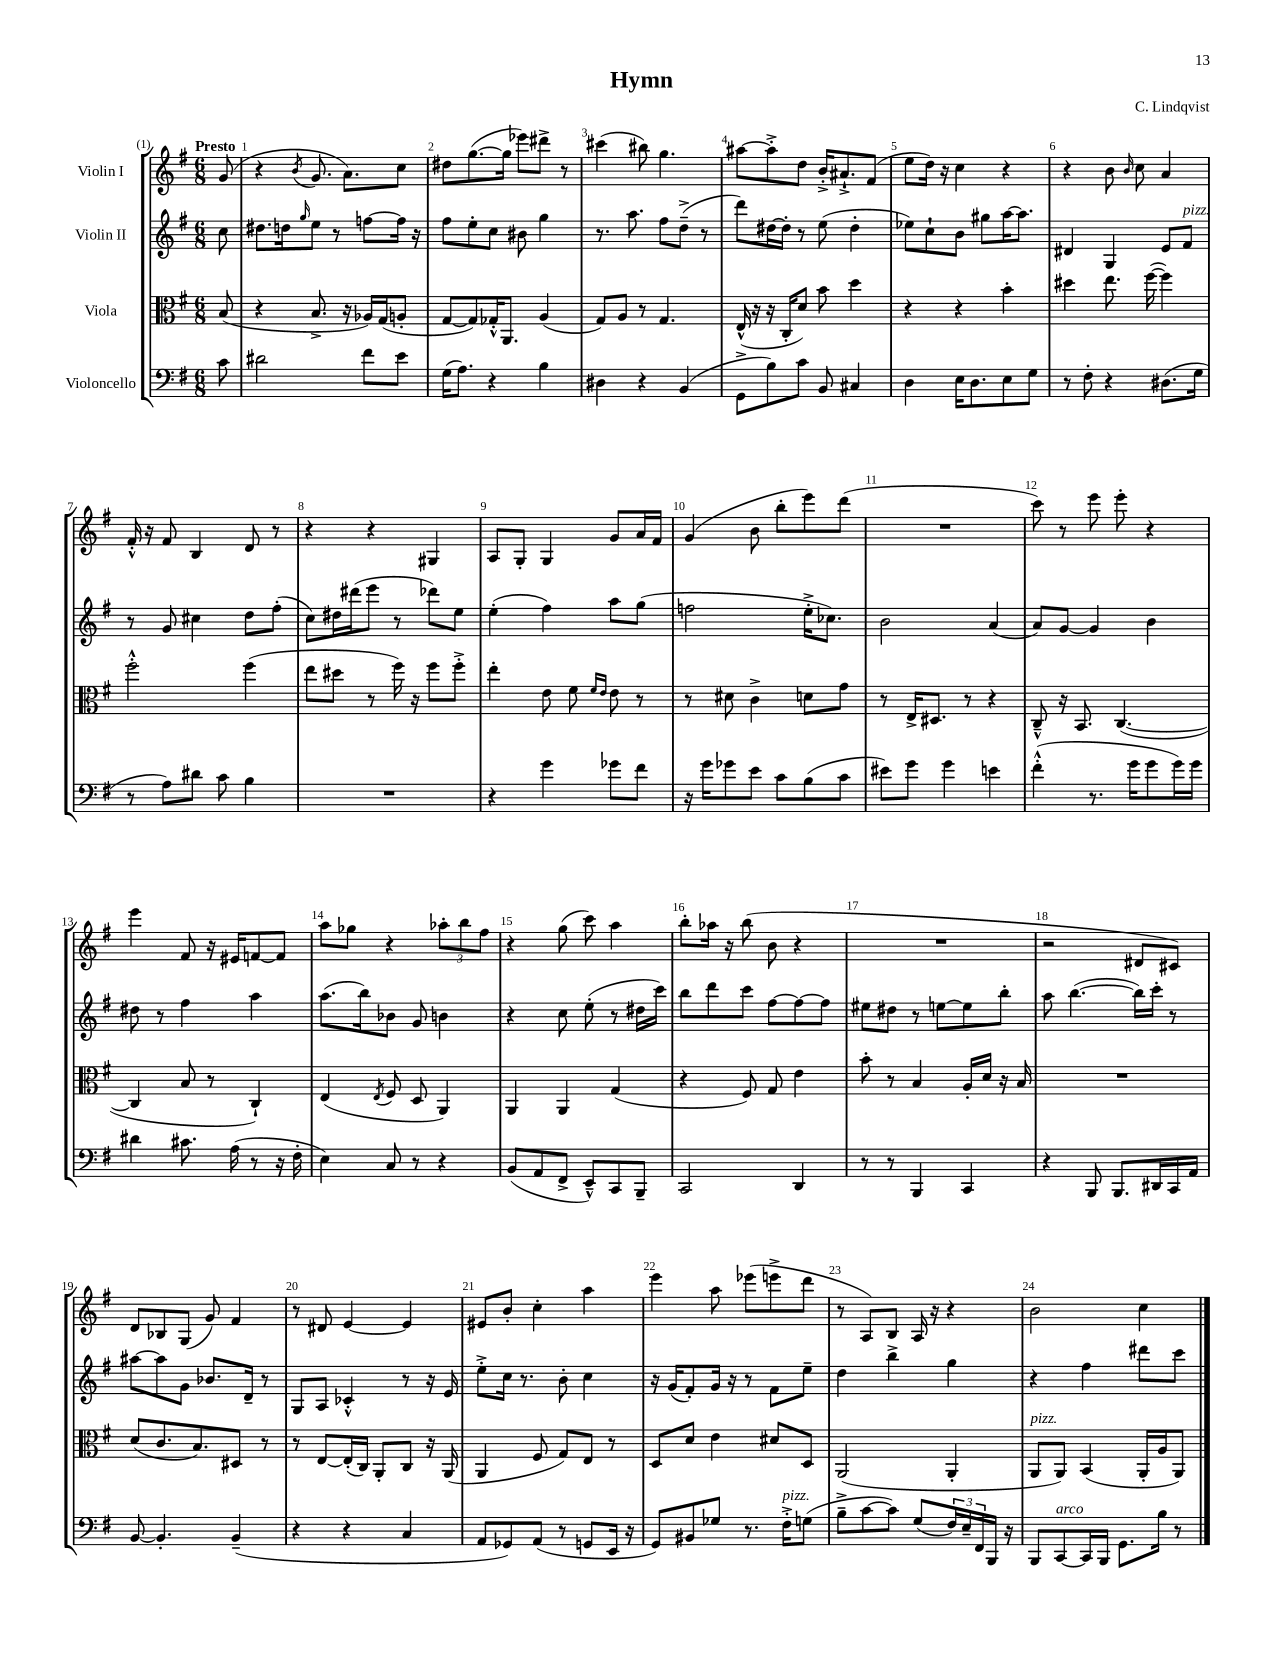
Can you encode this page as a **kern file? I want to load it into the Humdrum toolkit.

**kern	**kern	**kern	**kern
*staff4	*staff3	*staff2	*staff1
*clefF4	*clefC3	*clefG2	*clefG2
*k[f#]	*k[f#]	*k[f#]	*k[f#]
*M6/8	*M6/8	*M6/8	*M6/8
8c	(8B	8cc	(8g
=	=	=	=
2d#	4r	8.dd#	4r
.	.	16dd	.
.	.	16qqgg	8qb
.	8.B^	8ee	8.g
.	.	8r	.
.	16r	.	8.a)
8f#	16A-)	[8ff	.
.	(16G	.	.
8e	8A'	16ff]	8cc
.	.	16r	.
=	=	=	=
(16G	[8G	8ff#	8dd#
8.A)	.	.	.
.	8G])	8ee'	([8.gg
4r	16G-'^^	8cc	.
.	8.AA	.	16gg]
.	.	8b#	8eee-)
4B	(4A	4gg	8ddd#^
.	.	.	8r
=	=	=	=
4D#	8G)	8.r	(4ccc#
.	8A	.	.
.	.	8.aa	.
4r	8r	.	8bb#)
.	4.G	8ff#	4.gg
(4BB	.	(8dd~^	.
.	.	8r	.
=	=	=	=
8GG^	(16E^^	8ddd)	[8aa#
.	16r	.	.
8B)	16r	[16dd#	8aa#'^]
.	16C'	16dd#']	.
8c	8d)	8r	8dd
8BB	8b	(8ee	16b'^
.	.	.	8.a#`^
4C#	4dd	4dd#'	.
.	.	.	(8f#
=	=	=	=
4D	4r	8ee-)	8ee
.	.	8cc`	16dd)
.	.	.	16r
16E	4r	8b	4cc
8.D	.	.	.
.	.	8gg#	.
8E	4b'	[16aa	4r
.	.	8.aa]	.
8G	.	.	.
=	=	=	=
8r	4dd#	4d#	4r
8F#'	.	.	.
4r	8.ee	4G	8b
.	.	.	16qqb
.	.	.	8cc
.	([16ff#	.	.
(8.D#	4ff#])	8e	4a
.	.	8f#	.
16G	.	.	.
=	=	=	=
8r	2ff#'^^	8r	16f#'^^
.	.	.	16r
8A)	.	8g	8f#
8d#	.	4cc#	4B
8c	.	.	.
4B	(4ff#	8dd	8d
.	.	(8ff#'	8r
=	=	=	=
2.r	8ee	8cc)	4r
.	8dd#	16dd#	.
.	.	(16ddd#	.
.	8r	8eee	4r
.	16ff#)	8r	.
.	16r	.	.
.	8ff#	8ddd-)	4G#
.	8ff#'^	8ee	.
=	=	=	=
4r	4ee'	(4ee'	8A
.	.	.	8G'
4g	8e	4ff#)	4G
.	8f#	.	.
.	16qqf#	.	.
.	16qqe	.	.
8g-	8e	8aa	8g
8f#	8r	(8gg	16a
.	.	.	16f#
=	=	=	=
16r	8r	2ff	(4g
16g	.	.	.
8g-	8d#	.	.
8e	4c^	.	8b
8c	.	.	8bb'
(8B	8d	16ee'^	8eee)
.	.	8.cc-)	.
8c	8g	.	(8ddd
=	=	=	=
8e#)	8r	2b	2.r
8g	16E^	.	.
.	8.D#	.	.
4g	.	.	.
.	8r	.	.
4e	4r	(4a	.
=	=	=	=
(4f#'^^	8C~^^	8a)	8ccc)
.	16r	[8g	8r
.	8.BB	.	.
8.r	.	4g]	8eee
.	([4.C	.	8eee'
16g	.	.	.
8g	.	4b	4r
16g)	.	.	.
16g	.	.	.
=	=	=	=
4d#	4C]	8dd#	4eee
.	.	8r	.
8.c#	8B	4ff#	8f#
.	8r	.	16r
(16A	.	.	16e#
8r	4C`)	4aa	[8f
16r	.	.	8f]
16F#'	.	.	.
=	=	=	=
4E)	(4E	(8.aa	8aa
.	.	.	8gg-
.	.	16bb)	.
.	8qE	.	.
8C	8F#	8b-	4r
8r	8D	8g	.
4r	4AA)	4b	12aa-'
.	.	.	12bb
.	.	.	12ff#
=	=	=	=
(8BB	4AA	4r	4r
8AA	.	.	.
8FF#^	4AA	8cc	(8gg
8EE~^^)	.	(8ee'	8ccc)
8CC	(4G	8r	4aa
8BBB~	.	16dd#	.
.	.	16ccc)	.
=	=	=	=
2CC	4r	8bb	8bb'
.	.	8ddd	16aa-
.	.	.	16r
.	8F#)	8ccc	(8bb
.	8G	[8ff#	8b
4DD	4e	8ff#_	4r
.	.	8ff#]	.
=	=	=	=
8r	8b'	8ee#	2.r
8r	8r	8dd#	.
4BBB	4B	8r	.
.	.	[8ee	.
4CC	16A'	8ee]	.
.	16d	.	.
.	16r	8bb'	.
.	16B	.	.
=	=	=	=
4r	2.r	8aa	2r
.	.	([4.bb	.
8BBB	.	.	.
8.BBB	.	.	.
.	.	16bb])	8d#
16DD#	.	16ccc'	.
16CC	.	8r	8c#)
16AA	.	.	.
=	=	=	=
[8BB	(8d	[8aa#	8d
4.BB']	8.c	8aa#]	8B-
.	.	8g	(8G
.	8.B)	.	.
.	.	8.b-	8g)
(4BB~	8D#	.	4f#
.	.	16d~	.
.	8r	8r	.
=	=	=	=
4r	8r	8G	8r
.	[8E	8A	8d#
4r	(16E']	4c-'^^	[4e
.	16C)	.	.
.	8AA'	.	.
4C	8C	8r	4e]
.	16r	16r	.
.	(16AA	16e	.
=	=	=	=
8AA	4AA	8ee'^	8e#
8GG-)	.	16cc	8b'
.	.	8.r	.
(8AA	8F#	.	4cc'
8r	8G)	8b'	.
8GG	8E	4cc	4aa
16EE	8r	.	.
16r	.	.	.
=	=	=	=
8GG)	8D	16r	4eee
.	.	(16g	.
8BB#	8d	8f#')	.
8G-	4e	16g	8aa
.	.	16r	.
8.r	.	8r	(8eee-
.	8d#	8f#	8eee^
16F#'^	.	.	.
(8G	8D	8ee~	8ddd
=	=	=	=
8B~^	(2AA	4dd	8r
[8c	.	.	8A)
8c])	.	4bb^	8B
(8G	.	.	16A
.	.	.	16r
24F#)	4AA'	4gg	4r
24E~	.	.	.
24FF#	.	.	.
16BBB	.	.	.
16r	.	.	.
=	=	=	=
8BBB	8AA	4r	2b
[8CC	8AA)	.	.
16CC]	(4BB	4ff#	.
16BBB	.	.	.
8.GG	.	.	.
.	16AA'	8ddd#	4cc
16B	16A	.	.
8r	8AA)	8ccc	.
==	==	==	==
*-	*-	*-	*-
